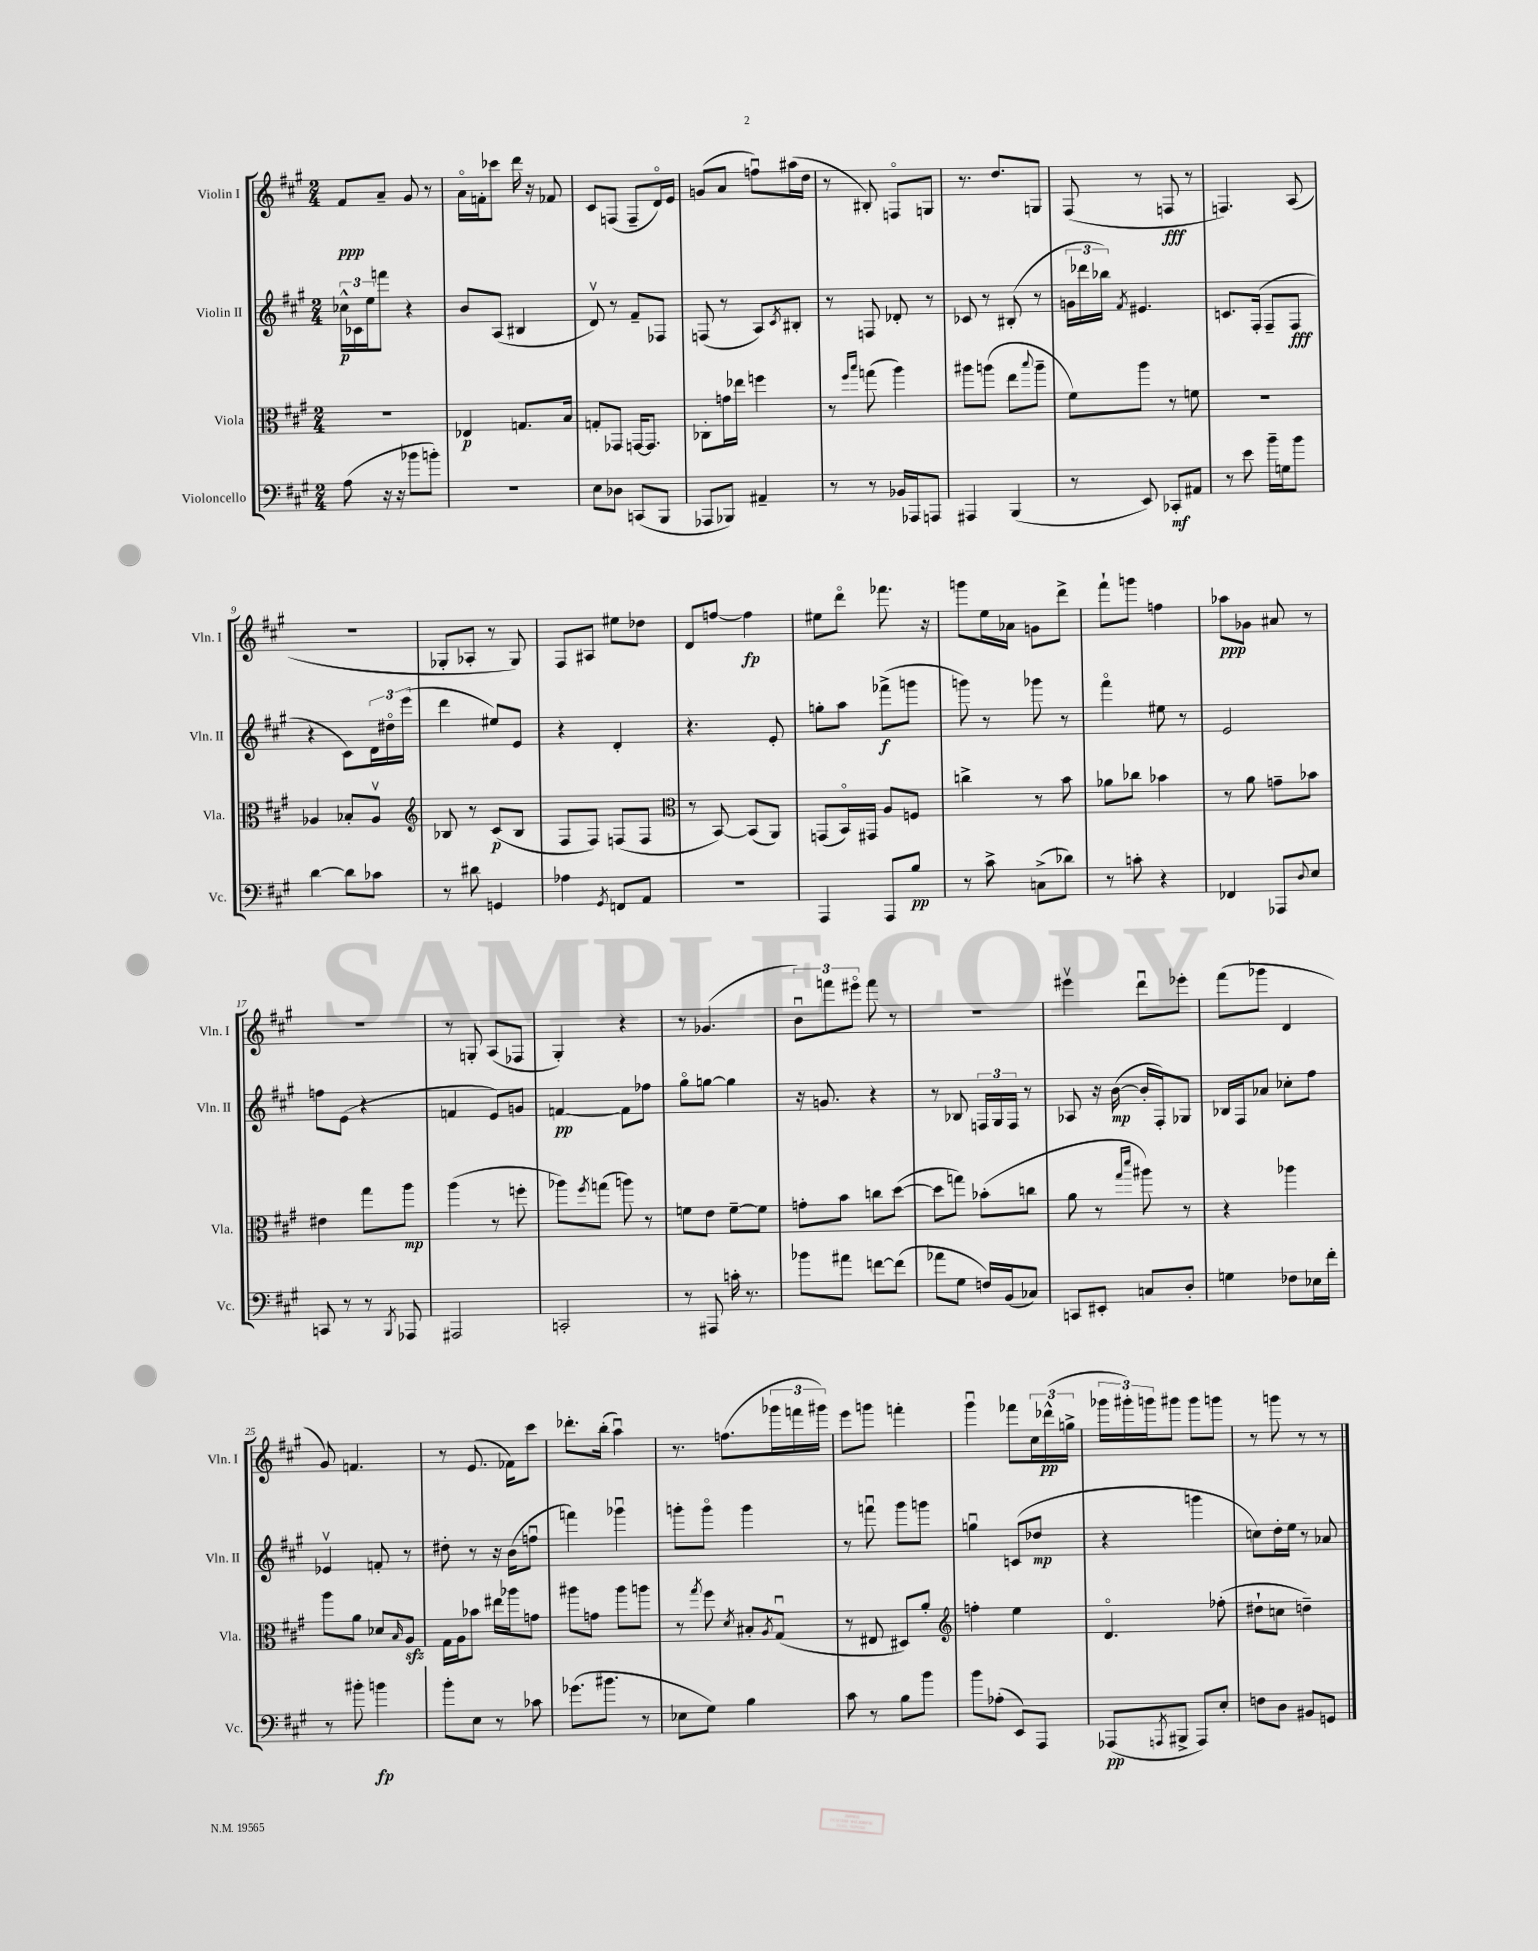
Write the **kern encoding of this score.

**kern	**dynam	**kern	**dynam	**kern	**dynam	**kern	**dynam
*part4	*part4	*part3	*part3	*part2	*part2	*part1	*part1
*staff4	*staff4	*staff3	*staff3	*staff2	*staff2	*staff1	*staff1
*I"Violoncello	*	*I"Viola	*	*I"Violin II	*	*I"Violin I	*
*I'Vc.	*	*I'Vla.	*	*I'Vln. II	*	*I'Vln. I	*
*clefF4	*	*clefC3	*	*clefG2	*	*clefG2	*
*k[f#c#g#]	*	*k[f#c#g#]	*	*k[f#c#g#]	*	*k[f#c#g#]	*
*M2/4	*	*M2/4	*	*M2/4	*	*M2/4	*
=1	=1	=1	=1	=1	=1	=1	=1
(8A\	.	2r	.	24cc-X^^\LL	p	8f#/L	ppp
.	.	.	.	24c-X\	.	.	.
.	.	.	.	24ee\J	.	.	.
16r	.	.	.	8fffn\J	.	8a~/J	.
16r	.	.	.	.	.	.	.
8b-X\L	.	.	.	4r	.	8g#/	.
8bn'\J)	.	.	.	.	.	8r	.
=2	=2	=2	=2	=2	=2	=2	=2
2r	.	4E-X/	p	8b/L	.	16a\LL	.
.	.	.	.	.	.	16fn'\J	.
.	.	.	.	(8A/J	.	8ccc-X\J	.
.	.	8.Gn/L	.	4B#X/	.	16ddd\	.
.	.	.	.	.	.	16r	.
.	.	.	.	.	.	8f-X/	.
.	.	16B/Jk	.	.	.	.	.
=3	=3	=3	=3	=3	=3	=3	=3
8E\L	.	8Gn'/L	.	8dv/)	.	8c#/L	.
8D-X\J	.	8GG-X/J	.	8r	.	(8Fn/J	.
(8CCn/L	.	[16GGn/KL	.	8f#~/L	.	8F~/L	.
.	.	8.GG/J]	.	.	.	.	.
8BBB/J	.	.	.	8F-X/J	.	16d/L)	.
.	.	.	.	.	.	16e/JJ	.
=4	=4	=4	=4	=4	=4	=4	=4
8AAA-X/L	.	8C-X'\L	.	(8Fn/	.	(8gn/L	.
8BBB-X/J)	.	16gn\L	.	8r	.	8a/J	.
.	.	16ee-X\JJ	.	.	.	.	.
4AA#X~/	.	4ffn\	.	8A/L)	.	8ffnu\L)	.
.	.	.	.	8qc#/	.	.	.
.	.	.	.	8B#X'/J	.	(16aa#X\L	.
.	.	.	.	.	.	16dd\JJ	.
=5	=5	=5	=5	=5	=5	=5	=5
8r	.	8r	.	8r	.	8r	.
.	.	16qqff#/LL	.	.	.	.	.
.	.	16qqbb/JJ	.	.	.	.	.
8r	.	(8ggn\	.	8Fn/	.	8B#X'/)	.
16BB-X/LL	.	4aa\)	.	8d-X'/	.	8Fn/L	.
16AAA-X/J	.	.	.	.	.	.	.
8AAAn/J	.	.	.	8r	.	8Gn/J	.
=6	=6	=6	=6	=6	=6	=6	=6
4AAA#X/	.	8aa#X\L	.	8c-X/	.	8.r	.
.	.	(8aan\J	.	8r	.	.	.
.	.	.	.	.	.	8.dd/L	.
(4BBB/	.	8ee\L	.	(8B#X'/	.	.	.
.	.	8qqbb/	.	.	.	.	.
.	.	8aa~\J	.	8r	.	8Gn/J	.
=7	=7	=7	=7	=7	=7	=7	=7
8r	.	8f#\L)	.	24gn\LL	.	(8F#/	.
.	.	.	.	24ddd-X\	.	.	.
.	.	.	.	24bb-X\JJ)	.	.	.
.	.	.	.	8qf#/	.	.	.
8EE/)	.	8aa\J	.	4.e#X/	.	8r	.
8CC-X'/L	mf	8r	.	.	.	8Fn/	fff
8AA#X/J	.	8fn\	.	.	.	8r	.
=8	=8	=8	=8	=8	=8	=8	=8
8r	.	2r	.	8.cn/L	.	4.Fn/)	.
8e\	.	.	.	.	.	.	.
.	.	.	.	(16F#'/Jk	.	.	.
16b~\LL	.	.	.	8F#~/L	.	.	.
16Gn\J	.	.	.	.	.	.	.
8b\J	.	.	.	8F#/J	fff	(8A/	.
!!LO:LB:g=z
=9	=9	=9	=9	=9	=9	=9	=9
[4d\	.	4A-X/	.	4r	.	2r	.
8d\L]	.	8B-X'/L	.	8c#\L)	.	.	.
8c-X\J	.	8A-v/J	.	24d\L	.	.	.
.	.	.	.	24dd#X\	.	.	.
.	.	.	.	(24eee\JJ	.	.	.
=10	=10	=10	=10	=10	=10	=10	=10
*	*	*clefG2	*	*	*	*	*
8r	.	8B-X/	.	4ddd\	.	8G-X'/L	.
8d#X\	.	8r	.	.	.	8A-X'/J	.
4GGn/	.	(8c#/L	p	8ee#X/L)	.	8r	.
.	.	8B-/J	.	8e/J	.	8G-/)	.
=11	=11	=11	=11	=11	=11	=11	=11
4A-X\	.	8F#/L	.	4r	.	8F#/L	.
.	.	8F#/J)	.	.	.	8A#X/J	.
8qGG#/	.	.	.	.	.	.	.
8FFn/L	.	(8Fn/L	.	4d'/	.	8ee#X\L	.
8AA/J	.	8F/J	.	.	.	8dd-X\J	.
=12	=12	=12	=12	=12	=12	=12	=12
*	*	*clefC3	*	*	*	*	*
2r	.	8r	.	4.r	.	8d/L	.
.	.	[8BB/)	.	.	.	[8ffn/J	.
.	.	(8BB/L]	.	.	.	4ff\]	fp
.	.	8AA/J)	.	8e'/	.	.	.
=13	=13	=13	=13	=13	=13	=13	=13
4AAA/	.	(8GGn/L	.	8ggn'\L	.	8ee#X\L	.
.	.	16BB/L)	.	8aa\J	.	8ddd\J	.
.	.	16GG#X/JJ	.	.	.	.	.
8AAA/L	.	8A/L	.	(8fff-X^\L	f	8.fff-X\	.
8B/J	pp	8Fn/J	.	8gggn\J	.	.	.
.	.	.	.	.	.	16r	.
=14	=14	=14	=14	=14	=14	=14	=14
8r	.	4ccn^\	.	8gggn\)	.	8gggn\L	.
8c#^\	.	.	.	8r	.	16ee\L	.
.	.	.	.	.	.	16a-X\JJ	.
(8Cn^\L	.	8r	.	8ggg-X\	.	8gn\L	.
8d-X\J)	.	8b\	.	8r	.	8ddd^\J	.
=15	=15	=15	=15	=15	=15	=15	=15
8r	.	8a-X\L	.	4fff#\	.	8fff#`\L	.
8cn'\	.	8cc-X\J	.	.	.	8gggn\J	.
4r	.	4b-X\	.	8ee#X\	.	4ffn\	.
.	.	.	.	8r	.	.	.
=16	=16	=16	=16	=16	=16	=16	=16
4FF-X/	.	8r	.	2e/	.	8aa-X\L	ppp
.	.	8a\	.	.	.	8g-X\J	.
8AAA-X/L	.	8gn~\L	.	.	.	8a#X/	.
8qqD/	.	.	.	.	.	.	.
8E/J	.	8b-X\J	.	.	.	8r	.
!!LO:LB:g=z
=17	=17	=17	=17	=17	=17	=17	=17
8CCn/	.	4e#X\	.	8ffn\L	.	2r	.
8r	.	.	.	(8e\J	.	.	.
8r	.	8gg#\L	.	4r	.	.	.
8qBBB/	.	.	.	.	.	.	.
8AAA-X/	.	8aa\J	mp	.	.	.	.
=18	=18	=18	=18	=18	=18	=18	=18
2AAA#X/	.	(4aa\	.	4fn/	.	8r	.
.	.	.	.	.	.	8Gn'/	.
.	.	8r	.	8e/L)	.	(8A/L	.
.	.	8ffn'\	.	8gn/J	.	8F-X/J	.
=19	=19	=19	=19	=19	=19	=19	=19
2CCn'/	.	8aa-X\L)	.	[4fn/	pp	4G#'/)	.
.	.	8qff#/	.	.	.	.	.
.	.	(8ggn\J	.	.	.	.	.
.	.	8aan\)	.	8f\L]	.	4r	.
.	.	8r	.	8ff-X\J	.	.	.
=20	=20	=20	=20	=20	=20	=20	=20
8r	.	8fn\L	.	8gg#\L	.	8r	.
8AAA#X/	.	8e\J	.	[8ggn\J	.	(4.g-X/	.
16cn'\	.	[8f~\L	.	4gg\]	.	.	.
8.r	.	.	.	.	.	.	.
.	.	8f\J]	.	.	.	.	.
=21	=21	=21	=21	=21	=21	=21	=21
8b-X\L	.	8gn'\L	.	16r	.	12bu\L)	.
.	.	.	.	8.gn/	.	.	.
.	.	.	.	.	.	12fffn\	.
8a#X\J	.	8b\J	.	.	.	.	.
.	.	.	.	.	.	12eee#X\J	.
[8fn\L	.	8ccn\L	.	4r	.	8fff\	.
(8f\J]	.	([8dd\J	.	.	.	8r	.
=22	=22	=22	=22	=22	=22	=22	=22
8a-X\L	.	8dd\L]	.	8r	.	2r	.
8G#\J	.	8ggn\J)	.	8B-X/	.	.	.
16Fn/LL)	.	(8b-X'\L	.	24Fn/LL	.	.	.
.	.	.	.	24G#/	.	.	.
(16BB/J	.	.	.	.	.	.	.
.	.	.	.	24F/JJ	.	.	.
8C-X/J)	.	8ccn\J	.	8r	.	.	.
=23	=23	=23	=23	=23	=23	=23	=23
8CCn/L	.	8a\	.	8A-X/	.	4eee#Xv\	.
8EE#X'/J	.	8r	.	16r	.	.	.
.	.	.	.	([16b\	mp	.	.
.	.	16qqgg#/LL	.	.	.	.	.
.	.	16qqddd/JJ	.	.	.	.	.
8Cn/L	.	8aa#X\)	.	16b'/LL]	.	8dddu\L	.
.	.	.	.	16F#'/J)	.	.	.
8D'/J	.	8r	.	8G-X/J	.	8eee-X'\J	.
=24	=24	=24	=24	=24	=24	=24	=24
4Gn\	.	4r	.	16B-X/LL	.	(8fff#\L	.
.	.	.	.	16F#/J	.	.	.
.	.	.	.	8a-X/J	.	8ggg-X\J	.
8F-X\L	.	4aa-X\	.	8cc-X'\L	.	4d/	.
16E-X\L	.	.	.	8ff#\J	.	.	.
16f#'\JJ	.	.	.	.	.	.	.
!!LO:LB:g=z
=25	=25	=25	=25	=25	=25	=25	=25
8r	.	8aa\L	.	4e-Xv/	.	8g#/)	.
8b#X'\	.	8a\J	.	.	.	4.fn/	.
4bn\	fp	8d-X/L	.	8fn'/	.	.	.
.	.	16qqB/	.	.	.	.	.
.	.	8Azz/J	.	8r	.	.	.
=26	=26	=26	=26	=26	=26	=26	=26
8b'\L	.	16G#\LL	.	8dd#X'\	.	8r	.
.	.	16A\J	.	.	.	.	.
8E\J	.	8b-X\J	.	8r	.	(8.e/	.
8r	.	16ee#X\LL	.	16r	.	.	.
.	.	16aa-X\J	.	(16b\KL	.	16f-X\KL)	.
8c-X\	.	8gn\J	.	8ffnu\J	.	8ccc#\J	.
=27	=27	=27	=27	=27	=27	=27	=27
(8.g-X\L	.	8aa#X\L	.	4fffn\)	.	8.ddd-X'\L	.
.	.	8gn\J	.	.	.	.	.
8.b#X\J	.	.	.	.	.	(16bb'\Jk	.
.	.	8aa#\L	.	4ggg-Xu\	.	4aau\)	.
8r	.	8aan\J	.	.	.	.	.
=28	=28	=28	=28	=28	=28	=28	=28
8E-X\L	.	8r	.	8gggn'\L	.	8.r	.
.	.	8qgg#/	.	.	.	.	.
8G#\J)	.	8ff#\	.	8ggg\J	.	.	.
.	.	.	.	.	.	(8.ffn\L	.
.	.	8qd/	.	.	.	.	.
4B\	.	8B#X'/L	.	4ggg\	.	.	.
.	.	8qA/	.	.	.	.	.
.	.	(8G#u/J	.	.	.	24ggg-X\L	.
.	.	.	.	.	.	24fffn\	.
.	.	.	.	.	.	24ggg#X\JJ)	.
=29	=29	=29	=29	=29	=29	=29	=29
8c#\	.	8r	.	8r	.	8eee\L	.
8r	.	8E#X/	.	8fffnu\	.	8gggn\J	.
8B\L	.	8D#X/L)	.	8ggg#\L	.	4fffn'\	.
8b\J	.	8a'/J	.	8gggn\J	.	.	.
=30	=30	=30	=30	=30	=30	=30	=30
*	*	*clefG2	*	*	*	*	*
8b\L	.	4ffn'\	.	4ggnu\	.	4ggg#u\	.
(8A-X'\J	.	.	.	.	.	.	.
8EE/L)	.	4ee\	.	(8cn/L	.	8fff-X\L	.
8AAA/J	.	.	.	8dd-X/J	mp	24cc#\L	.
.	.	.	.	.	.	(24ddd-X^^\	pp
.	.	.	.	.	.	24ggn^\JJ	.
=31	=31	=31	=31	=31	=31	=31	=31
(8AAA-X/L	pp	4.d/	.	4r	.	24ggg-X\LL	.
.	.	.	.	.	.	24ggg#X'\)	.
.	.	.	.	.	.	24gggn\J	.
8qAAAn/	.	.	.	.	.	.	.
8BBB#X^/J	.	.	.	.	.	8ggg#X\J	.
8AAA/L)	.	.	.	4gggn\	.	8ggg#\L	.
8E'/J	.	(8ff-X'\	.	.	.	8gggn\J	.
=32	=32	=32	=32	=32	=32	=32	=32
8Fn\L	.	8dd#X`\L	.	8ccn\L)	.	8r	.
8D\J	.	8ccn\J	.	16dd'\L	.	8gggn\	.
.	.	.	.	16ee\JJ	.	.	.
8BB#X/L	.	4ddn~\)	.	8r	.	8r	.
8GGn/J	.	.	.	8a-X/	.	8r	.
==	==	==	==	==	==	==	==
*-	*-	*-	*-	*-	*-	*-	*-
